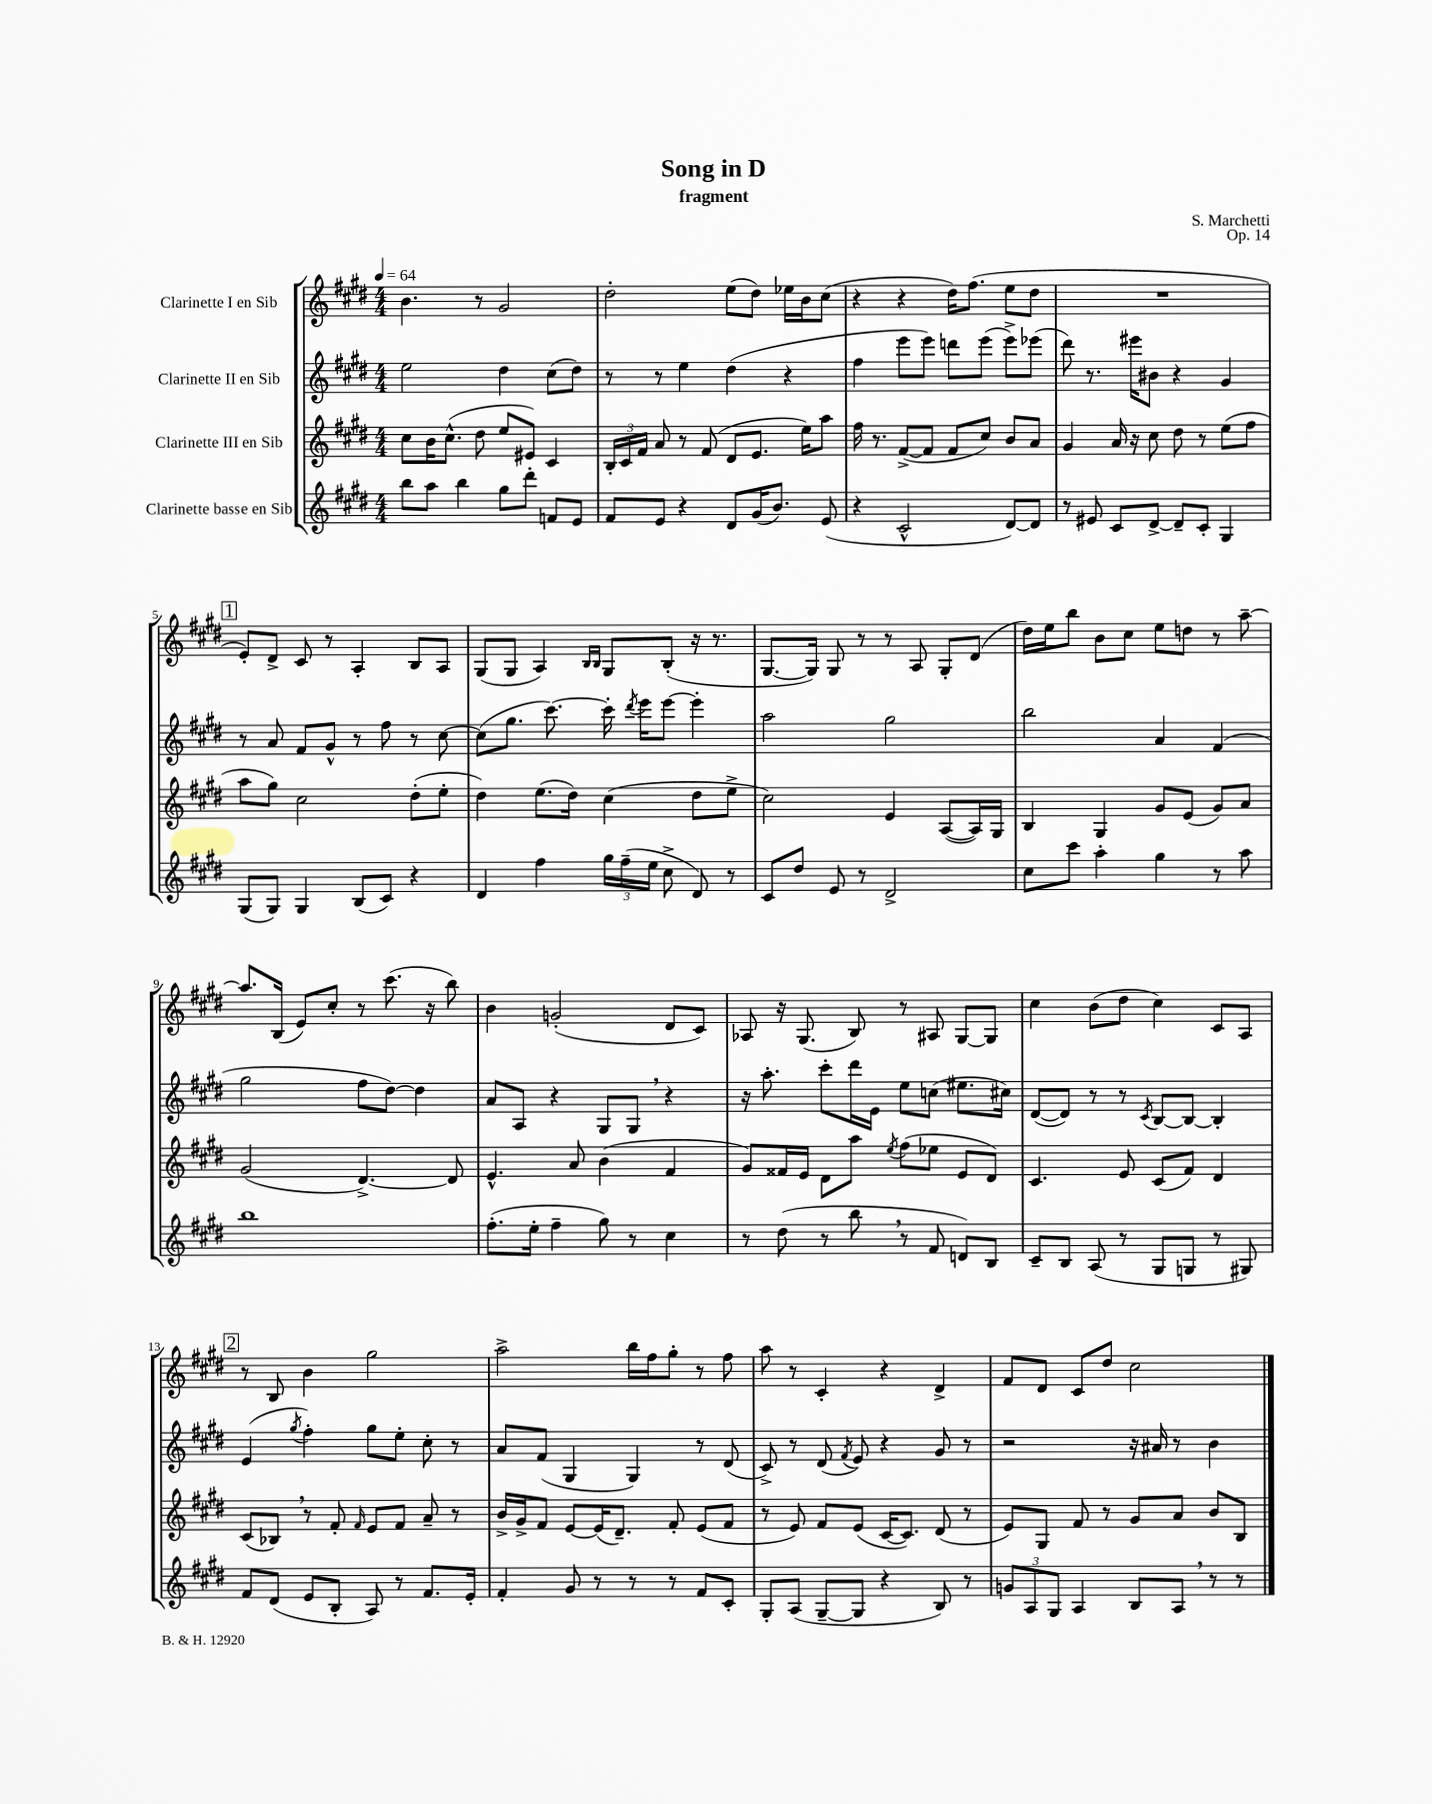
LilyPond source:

\header { title = "Song in D" composer = "S. Marchetti" subtitle = "fragment" opus = "Op. 14" }
<<
\new StaffGroup <<
\new Staff = "s0" \with { instrumentName = "Clarinette I en Sib" } {
    \clef treble \key e \major \numericTimeSignature \time 4/4 \tempo 4 = 64
    \autoBeamOff b'4. r8 gis'2 |
    dis''2-. e''8[( dis''8]) ees''16[ b'16 cis''8]( |
    r4 r4 dis''16[) fis''8.]( e''8[ dis''8] |
    R1 |
    \mark \markup { \box "1" } e'8[-.) dis'8]-> cis'8 r8 a4-. b8[ a8] |
    gis8[( gis8] a4) \grace { b16[ b16] } gis8[ b8]-.( r16 r8. |
    gis8.[~ gis16]) gis8 r8 r8 a8 gis8[-. dis'8]( |
    dis''16[) e''16 b''8] b'8[ cis''8] e''8[ d''8] r8 a''8~-- |
    a''8.[ b16]( e'8[) cis''8]-. r8 cis'''8.( r16 b''8) |
    b'4 g'2-.( dis'8[ cis'8]) |
    aes8 r16 gis8.( b8) r8 ais8 gis8[~ gis8] |
    cis''4 b'8[( dis''8] cis''4) cis'8[ a8] |
    \mark \markup { \box "2" } r8 b8 b'4 gis''2 |
    a''2-> b''16[ fis''16 gis''8]-. r8 fis''8 |
    a''8 r8 cis'4-. r4 dis'4-> |
    fis'8[ dis'8] cis'8[ dis''8] cis''2 \bar "|." |
}
\new Staff = "s1" \with { instrumentName = "Clarinette II en Sib" } {
    \clef treble \key e \major \numericTimeSignature \time 4/4
    \autoBeamOff e''2 dis''4 cis''8[( dis''8]) |
    r8 r8 e''4 dis''4( r4 |
    fis''4 e'''8[ e'''8]) d'''8[ e'''8]( e'''8[->) ees'''8]( |
    dis'''8) r8. eis'''16[ bis'8] r4 gis'4 |
    \mark \markup { \box "1" } r8 a'8 fis'8[ gis'8]-^ r8 fis''8 r8 cis''8~ |
    cis''8[( gis''8.] cis'''8.~) cis'''16-. \acciaccatura { dis'''8 } e'''16[ e'''8]~ e'''4-. |
    a''2 gis''2 |
    b''2 a'4 fis'4( |
    gis''2 fis''8[ dis''8]~) dis''4 |
    a'8[ a8] r4 gis8[ gis8] \breathe r4 |
    r16 a''8.-. cis'''8[-. dis'''16 e'16] e''8[ c''8]( eis''8.[ cis''16]) |
    dis'8[~( dis'8]) r8 r8 \acciaccatura { cis'8 } b8[~ b8]~ b4-. |
    \mark \markup { \box "2" } e'4( \acciaccatura { gis''8 } fis''4-.) gis''8[ e''8]-. cis''8-. r8 |
    a'8[ fis'8]( gis4 gis4) r8 dis'8( |
    cis'8->) r8 dis'8( \acciaccatura { fis'8 } e'8) r4 gis'8 r8 |
    r2 r16 ais'16 r8 b'4 \bar "|." |
}
\new Staff = "s2" \with { instrumentName = "Clarinette III en Sib" } {
    \clef treble \key e \major \numericTimeSignature \time 4/4
    \autoBeamOff cis''8[ b'16 cis''8.]-^( dis''8 e''8[ eis'8]) cis'4 |
    \tuplet 3/2 { b16[-. cis'16 fis'16] } a'8 r8 fis'8( dis'8[ e'8.] e''16[) a''8] |
    fis''16 r8. fis'8[~->( fis'8] fis'8[ cis''8]) b'8[ a'8] |
    gis'4 a'16 r16 cis''8 dis''8 r8 e''8[( fis''8] |
    \mark \markup { \box "1" } a''8[ gis''8]) cis''2 dis''8[-.( e''8]-. |
    dis''4) e''8.[( dis''16]) cis''4( dis''8[ e''8]-> |
    cis''2) e'4 a8[~( a16) gis16] |
    b4 gis4 gis'8[ e'8]( gis'8[) a'8] |
    gis'2( dis'4.~->) dis'8 |
    e'4.-^ a'8 b'4( fis'4 |
    gis'8[) fisis'16 e'16] dis'8[ a''8] \acciaccatura { e''8 } fis''8[( ees''8] e'8[ dis'8]) |
    cis'4. e'8 cis'8[( fis'8]) dis'4 |
    \mark \markup { \box "2" } cis'8[( bes8]) \breathe r8 fis'8-. \grace { fis'16 } e'8[ fis'8] a'8-- r8 |
    b'16[-> gis'16-> fis'8] e'8[~ e'16( dis'8.]--) fis'8-. e'8[( fis'8] |
    r8 e'8) fis'8[ e'8]( cis'16[~ cis'8.]) dis'8( r8 |
    e'8[) gis8] fis'8 r8 gis'8[ a'8] b'8[ b8] \bar "|." |
}
\new Staff = "s3" \with { instrumentName = "Clarinette basse en Sib" } {
    \clef treble \key e \major \numericTimeSignature \time 4/4
    \autoBeamOff b''8[ a''8] b''4 gis''8[ dis'''8]-. f'8[ e'8] |
    fis'8[ e'8] r4 dis'8[ gis'16( b'8.]) e'8( |
    r4 cis'2-^ dis'8[~) dis'8] |
    r8 eis'8 cis'8[ dis'8]~-> dis'8[-- cis'8]-. gis4 |
    \mark \markup { \box "1" } gis8[( gis8]) gis4 b8[( cis'8]) r4 |
    dis'4 fis''4 \tuplet 3/2 { gis''16[ fis''16--( e''16] } cis''8-> dis'8) r8 |
    cis'8[ dis''8] e'8 r8 dis'2-> |
    cis''8[ cis'''8] a''4-. gis''4 r8 a''8 |
    b''1 |
    fis''8.[-.( e''16]-. fis''4-- gis''8) r8 cis''4 |
    r8 dis''8( r8 b''8 \breathe r8 fis'8 d'8[) b8] |
    cis'8[-- b8] a8( r8 gis8[ g8] r8 gis8) |
    \mark \markup { \box "2" } fis'8[ dis'8]( e'8[ b8]-. a8) r8 fis'8.[ e'16]-. |
    fis'4-. gis'8 r8 r8 r8 fis'8[ cis'8]-. |
    gis8[-. a8]( gis8[~-- gis8] r4 b8) r8 |
    \tuplet 3/2 { g'8[ a8 gis8] } a4 b8[ a8] \breathe r8 r8 \bar "|." |
}
>>
>>
